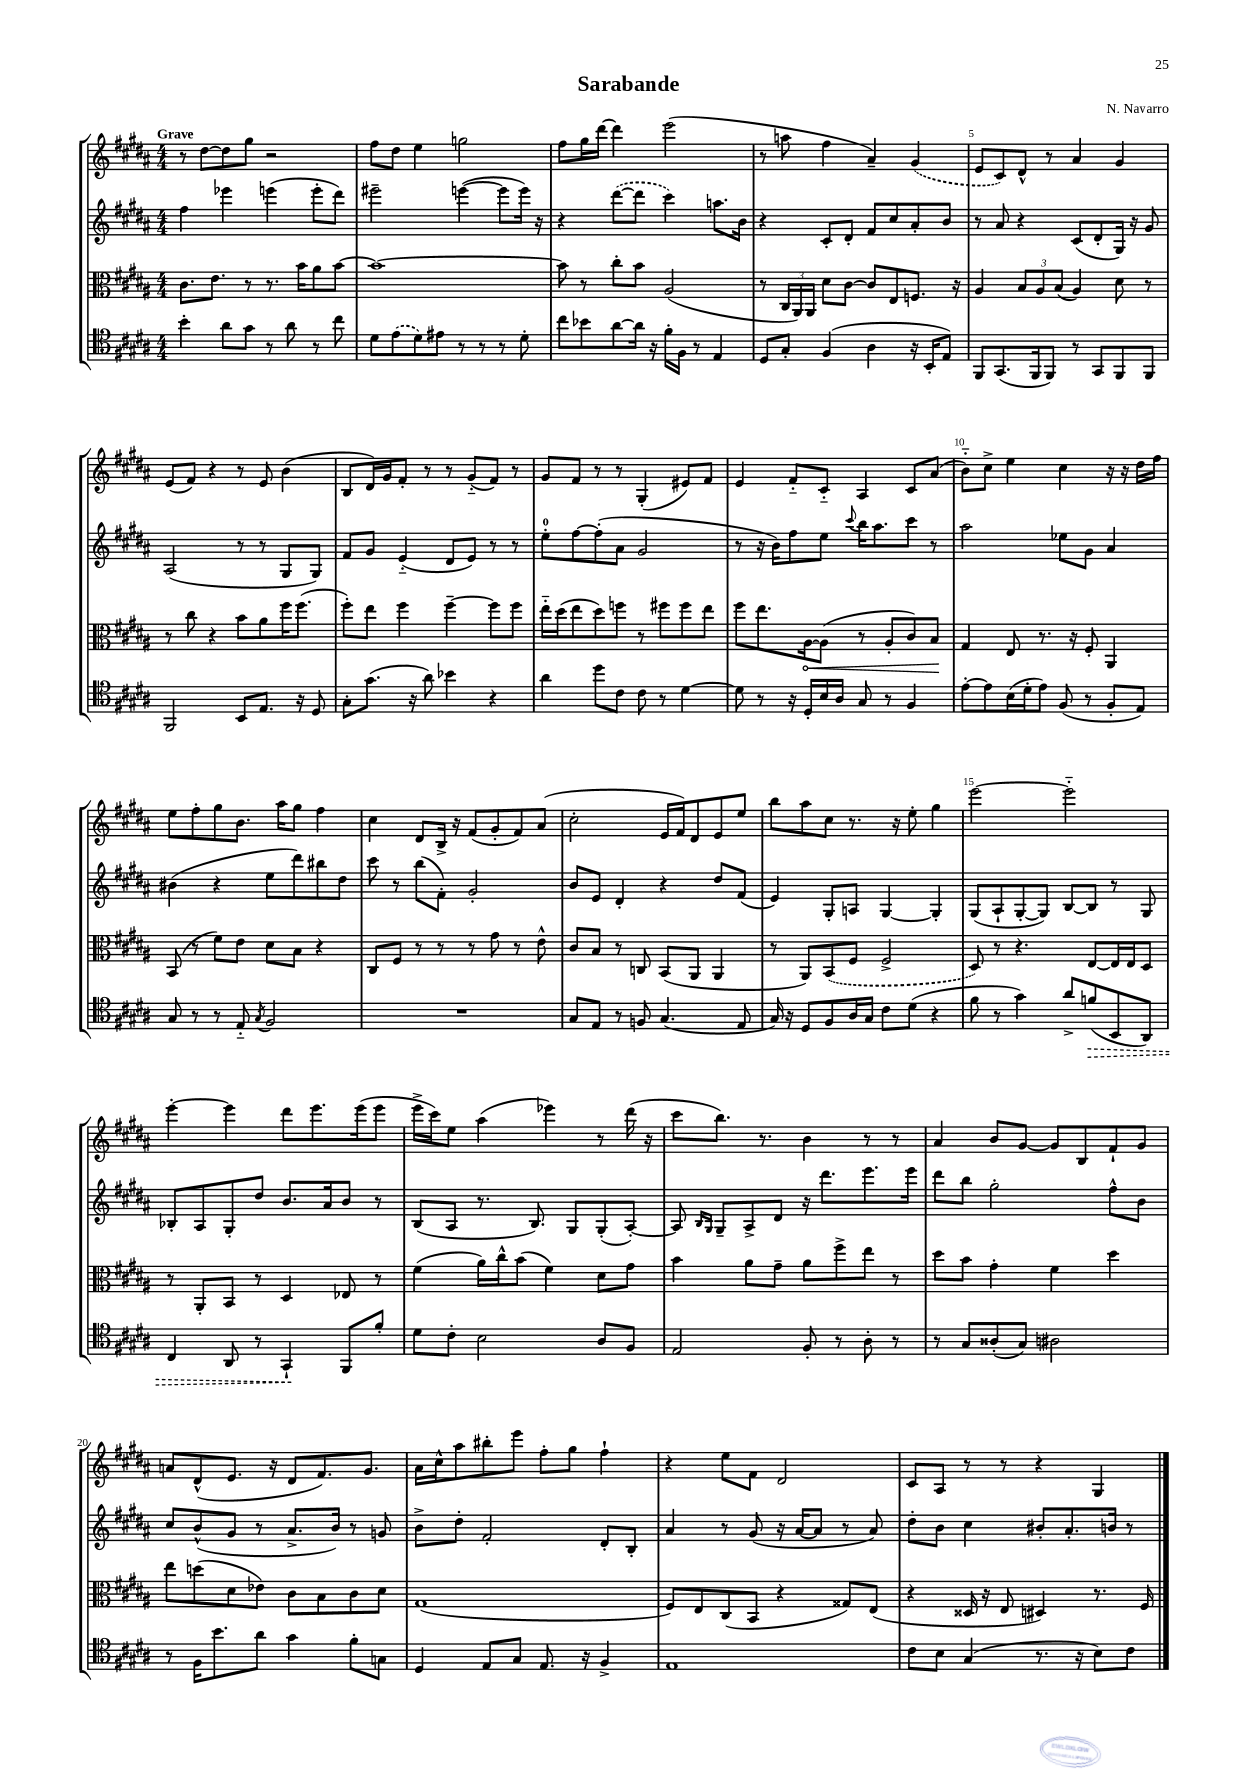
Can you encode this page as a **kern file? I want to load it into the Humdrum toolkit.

**kern	**kern	**kern	**kern
*staff4	*staff3	*staff2	*staff1
*clefC4	*clefC3	*clefG2	*clefG2
*k[f#c#g#d#a#]	*k[f#c#g#d#a#]	*k[f#c#g#d#a#]	*k[f#c#g#d#a#]
*M4/4	*M4/4	*M4/4	*M4/4
4b'\	8.c#\L	4ff#\	8r
.	.	.	[8dd#\L
.	8.e\J	.	.
8a#\L	.	4eee-\	8dd#\]
8g#\J	8r	.	8gg#\J
8r	8.r	(4eee\	2r
8a#\	.	.	.
.	16b\LK	.	.
8r	8a#\	8eee'\L	.
8cc#\	[8b\J	8ddd#\J)	.
=	=	=	=
8d#\L	1b_	2eee#~\	8ff#\L
(8e\	.	.	8dd#\J
8d#\)	.	.	4ee\
8e#\J	.	.	.
8r	.	([4eee\	2gg\
8r	.	.	.
8r	.	8eee\]L	.
8d#'\	.	16eee\Jk)	.
.	.	16r	.
=	=	=	=
8cc#\L	8b\]	4r	8ff#\L
8b-\	8r	.	16gg#\L
.	.	.	[16ddd#\JJ
[8a#\	8cc#'\L	([8ddd#\L	4ddd#\]
16a#\]Jk	8b\J	8ddd#\]J	.
16r	.	.	.
16f#'\LL	(2A#/	4ccc#\)	(2eee\
16F#\JJ	.	.	.
8r	.	.	.
4E/	.	8.aa\L	.
.	.	16b\Jk	.
=	=	=	=
8D#/L	8r	4r	8r
8G#'/J	24C#/LL	.	8aa\
.	24AA#/)	.	.
.	24AA#/JJ	.	.
(4F#/	8d#\L	8c#'/L	4ff#\
.	[8c#\J	8d#'/J	.
4A#\	8c#/]L	8f#/L	4a#~/)
.	8E/	8cc#/	.
16r	8.F/J	8a#'/	(4g#/
16BB'/LK	.	.	.
8E/J)	.	8b/J	.
.	16r	.	.
=	=	=	=
8FF#/L	4A#/	8r	8e/L
(8.GG#/	.	8a#/	8c#/)
.	12B/L	4r	8d#^^/J
16FF#/k	.	.	.
.	12A#/	.	.
8FF#/J)	.	.	8r
.	(12B/J	.	.
8r	4A#/)	(8c#/L	4a#/
8GG#/L	.	8d#'/	.
8FF#/	8d#\	16G#/Jk)	4g#/
.	.	16r	.
8FF#/J	8r	8g#/	.
=	=	=	=
2FF#/	8r	(2A#/	(8e/L
.	8cc#\	.	8f#/J)
.	4r	.	4r
8BB/L	8b\L	8r	8r
8.E/J	8a#\	8r	8e/
.	16ff#\K	8G#/L	(4b\
16r	(8.ff#\J	.	.
8D#/	.	8G#/J)	.
=	=	=	=
8G#'\L	8ff#'\L)	8f#/L	8B/L
(8.g#\J	8ee\J	8g#/J	16d#/L)
.	.	.	16g#/J
.	4ff#\	(4e'~/	8f#'/J
16r	.	.	.
8a#\)	.	.	8r
4b-\	[4ff#~\	8d#/L	8r
.	.	8e/J)	(8g#'~/L
4r	8ff#\]L	8r	8f#/J)
.	8ff#\J	8r	8r
=	=	=	=
4a#\	16ee'~\LL	8ee'\L	8g#/L
.	(16dd#\J	.	.
.	8ee\	[8ff#\	8f#/J
8dd#\L	8dd#\)	(8ff#'\]	8r
8c#\J	8ff\J	8a#\J	8r
8c#\	8r	2g#/	(4G#'/
8r	8ff#\L	.	.
[4d#\	8ff#\	.	8e#/L)
.	8ee\J	.	8f#/J
=	=	=	=
8d#\]	8ff#\L	8r	4e/
8r	8.ee\	16r	.
.	.	16b\LK)	.
16r	.	8ff#\	8f#'~/L
16D#'/LL	[16A#\k	.	.
16B/	(8A#\]J	8ee\J	8c#'~/J
16A#/JJ	.	.	.
.	.	8qqccc#/	.
8G#/	8r	16bb\LK	4A#/
.	.	8.aa#\	.
8r	8A#'/L	.	.
4F#/	8c#/)	8ccc#\J	8c#/L
.	8B/J	8r	(8a#/J
=	=	=	=
[8e'\L	4G#/	2aa#\	8b'~\L)
8e\]	.	.	8cc#^\J
(16B\L	8E/	.	4ee\
16d#'\J	.	.	.
8e\J)	8.r	.	.
(8F#/	.	8ee-\L	4cc#\
.	16r	.	.
8r	8F#'/	8g#\J	.
8F#'/L	4AA#/	4a#/	16r
.	.	.	16r
8E/J)	.	.	16dd#\LL
.	.	.	16ff#\JJ
=	=	=	=
8G#/	(8BB/	(4b#\	8ee\L
8r	8r	.	8ff#'\
8r	8f#\L)	4r	8gg#\
8E'~/	8e\J	.	8.b\J
8qG#/	.	.	.
2F#/	8d#\L	8ee\L	.
.	.	.	16aa#\LK
.	8B\J	8ddd#\)	8gg#\J
.	4r	8bb#\	4ff#\
.	.	8dd#\J	.
=	=	=	=
1r	8C#/L	8ccc#\	4cc#\
.	8F#/J	8r	.
.	8r	(8bb\L	8d#/L
.	8r	8f#'\J)	16B^/Jk
.	.	.	16r
.	8r	2g#'/	(8f#/L
.	8g#\	.	8g#'/
.	8r	.	8f#/)
.	8e^^\	.	(8a#/J
=	=	=	=
8G#/L	8c#/L	8b/L	2cc#'\
8E/J	8B/J	8e/J	.
8r	8r	4d#'/	.
8F/	8C/	.	.
(4.G#/	(8BB/L	4r	16e/LL
.	.	.	16f#/J)
.	8AA#/J	.	8d#/
.	4AA#/	8dd#/L	8e/
8E/	.	(8f#/J	8ee/J
=	=	=	=
16G#/)	8r	4e/)	8bb\L
16r	.	.	.
8D#/L	8AA#/L)	.	8aa#\
8F#/	(8BB/	8G#'/L	8cc#\J
16A#/L	8F#/J	8A/J	8.r
16G#/JJ	.	.	.
8c#\L	2F#^/	[4G#/	.
.	.	.	16r
(8d#\J	.	.	8ee'\
4r	.	4G#'/]	4gg#\
=	=	=	=
8f#\	8D#/)	(8G#/L	[2eee\
8r	8r	8A#`/	.
4g#\)	4.r	[8G#'/	.
.	.	8G#/]J)	.
8a#^/L	.	[8B/L	2eee'~\]
(8f/	[8E/L	8B/]J	.
8BB/	16E/]L	8r	.
.	16E/J	.	.
8AA#/J)	8D#/J	8G#/	.
=	=	=	=
4C#/	8r	8B-'/L	[4eee'\
.	8AA#'/L	8A#/	.
8AA#/	8BB/J	8G#'/	4eee\]
8r	8r	8dd#/J	.
4GG#`/	4D#/	8.b/L	8ddd#\L
.	.	.	8.eee\
.	.	16a#/k	.
8FF#/L	8E-/	8b/J	.
.	.	.	(16eee\k
8f#'/J	8r	8r	8eee\J
=	=	=	=
8d#\L	(4f#\	(8B/L	16eee^\LL
.	.	.	16ccc#\J)
8c#'\J	.	8A#/J	8ee\J
2B\	16a#\LL)	8.r	(4aa#\
.	16cc#^^\J	.	.
.	(8b\J	.	.
.	.	8.B/)	.
.	4f#\)	.	4eee-\)
.	.	8G#/L	.
8A#/L	8d#\L	(8G#'/	8r
8F#/J	8g#\J	[8A#'/J)	(16ddd#\
.	.	.	16r
=	=	=	=
2E/	4b\	8A#/]	8ccc#\L
.	.	16qqB/LL	.
.	.	16qqG#/JJ	.
.	.	8G#~/L	8.bb\J)
.	8a#\L	8A#^/	.
.	.	.	8.r
.	8g#~\J	8d#/J	.
8F#'/	8a#\L	16r	4b\
.	.	8.ddd#\L	.
8r	8ff#^\	.	.
8A#'\	8ee\J	8.eee\	8r
8r	8r	.	8r
.	.	16eee\Jk	.
=	=	=	=
8r	8dd#\L	8ddd#\L	4a#/
8G#/L	8b\J	8bb\J	.
(8A##'/	4g#'\	2gg#'\	8b/L
8G#/J)	.	.	[8g#/J
2A#\	4f#\	.	8g#/]L
.	.	.	8B/
.	4dd#\	8ff#^^\L	8f#`/
.	.	8b\J	8g#/J
=	=	=	=
8r	8ee\L	8cc#/L	8a/L
16F#\LK	(8dd\	(8b^^/	(8d#^^/
8.b\	.	.	.
.	8d#\	8g#/J	8.e/J
8a#\J	8e-\J)	8r	.
.	.	.	16r
4g#\	8c#\L	8.a#^/L	8d#/L
.	8B\	.	8.f#/)
.	.	16b/Jk)	.
8f#'\L	8c#\	8r	.
.	.	.	8.g#/J
8G\J	8d#\J	8g/	.
=	=	=	=
4D#/	(1G#	8b^\L	16a#\LL
.	.	.	16cc#^^\J
.	.	8dd#'\J	8aa#\
8E/L	.	2f#'/	8bb#'\
8G#/J	.	.	8eee\J
8.E/	.	.	8ff#'\L
.	.	.	8gg#\J
16r	.	.	.
4F#^/	.	8d#'/L	4ff#`\
.	.	8B'/J	.
=	=	=	=
1E	8F#/L)	4a#/	4r
.	8E/	.	.
.	(8C#/	8r	8ee\L
.	8BB/J	(8g#/	8f#\J
.	4r	16r	2d#/
.	.	[16a#/LK	.
.	.	8a#/]J	.
.	8G##/L)	8r	.
.	(8E/J	8a#/)	.
=	=	=	=
8c#\L	4r	8dd#'\L	8c#/L
8B\J	.	8b\J	8A#/J
(4G#/	16D##/	4cc#\	8r
.	16r	.	.
.	8E/	.	8r
8.r	4D#/)	8b#'/L	4r
.	.	8.a#'/	.
16r	.	.	.
8B\L)	8.r	.	4G#/
.	.	16b/Jk	.
8c#\J	.	8r	.
.	16F#/	.	.
==	==	==	==
*-	*-	*-	*-
